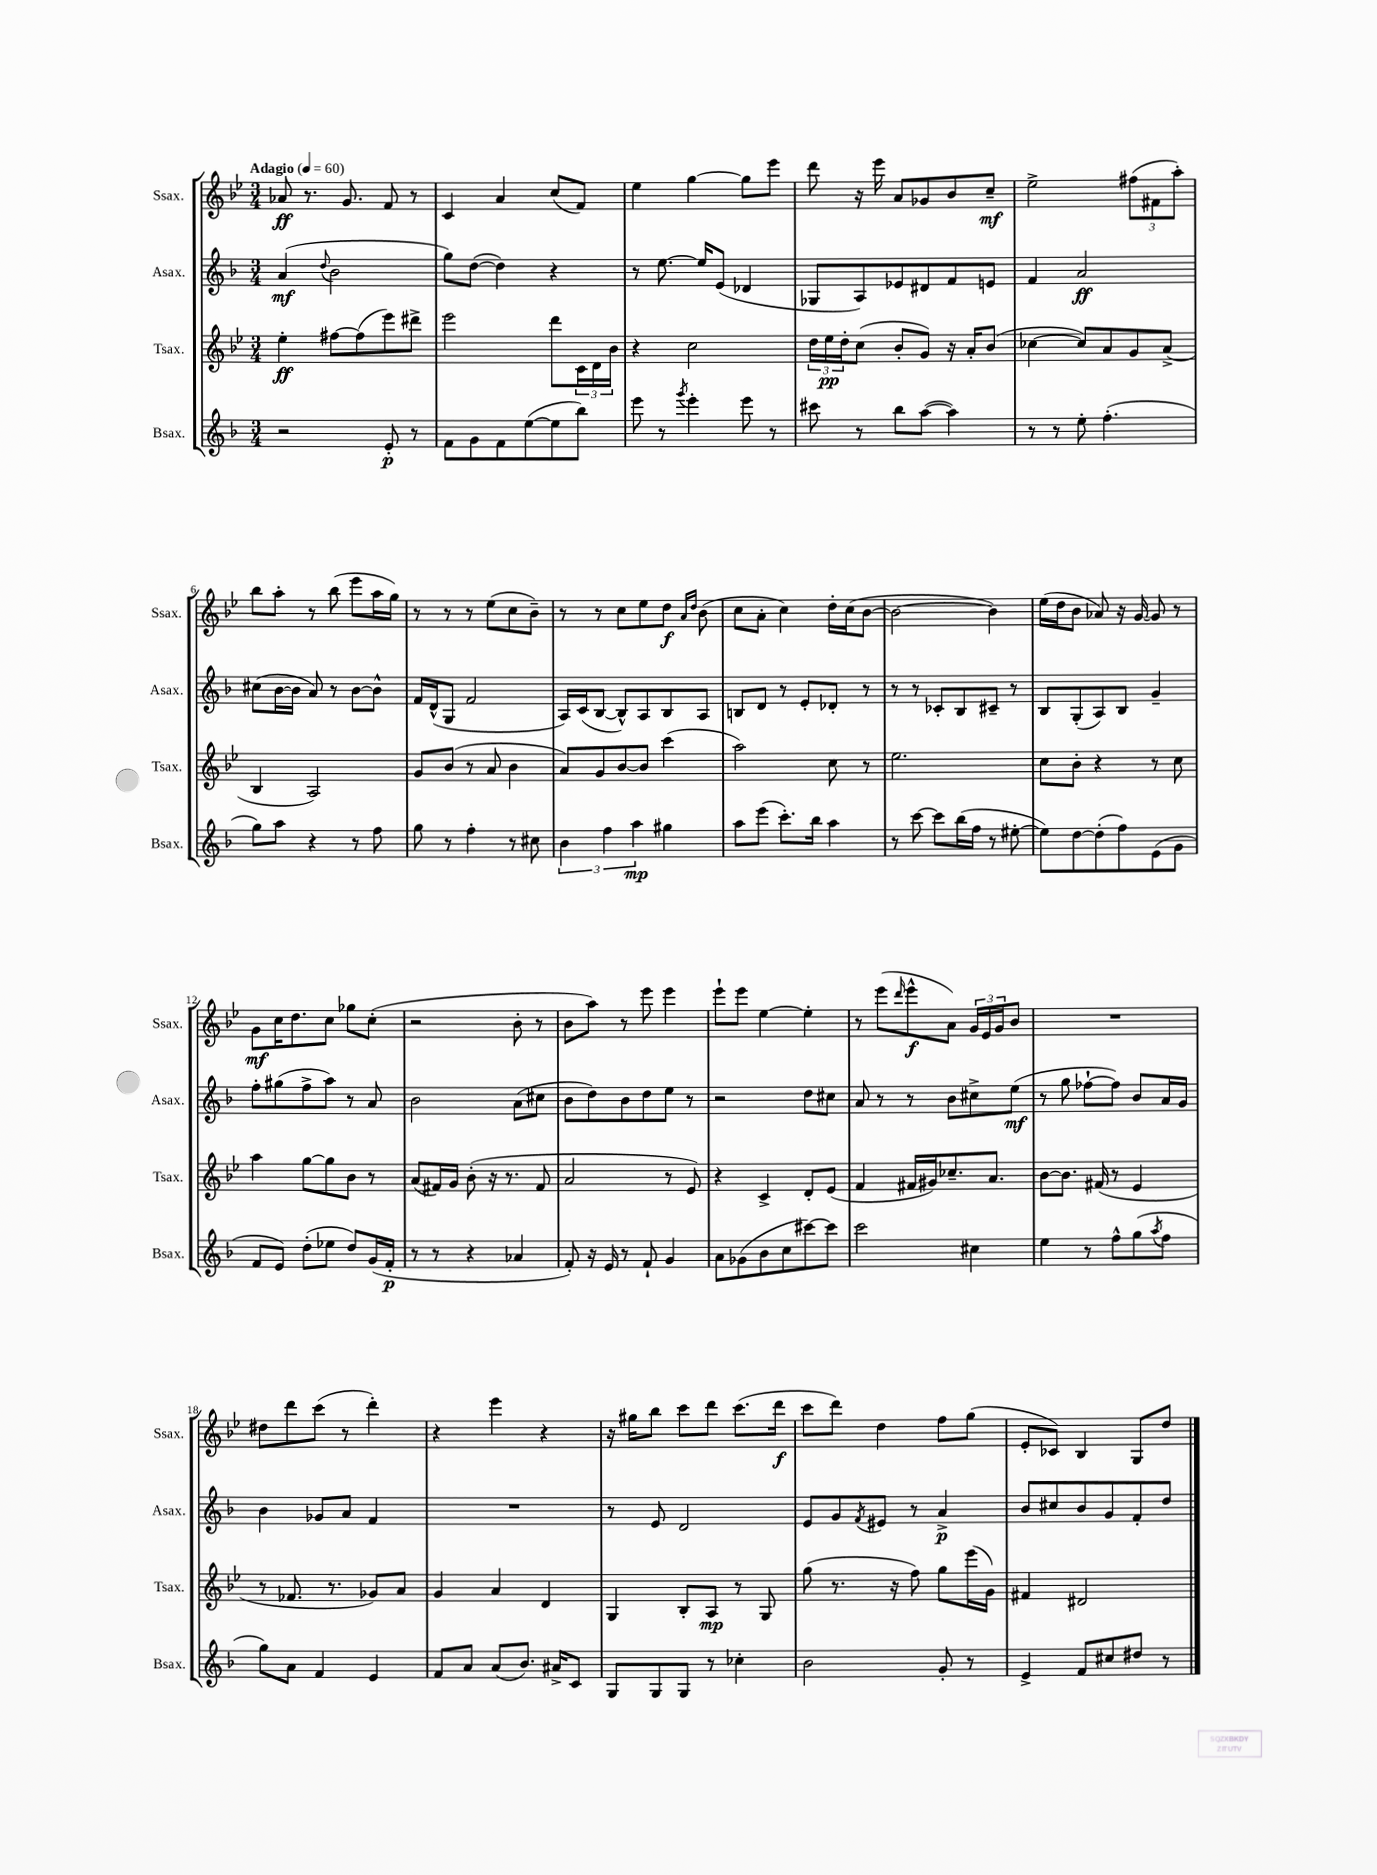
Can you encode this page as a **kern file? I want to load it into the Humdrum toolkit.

**kern	**kern	**kern	**kern
*staff4	*staff3	*staff2	*staff1
*clefG2	*clefG2	*clefG2	*clefG2
*k[b-]	*k[b-e-]	*k[b-]	*k[b-e-]
*M3/4	*M3/4	*M3/4	*M3/4
*MM60	*MM60	*MM60	*MM60
2r	4ee-'\	(4a/	8a-/
.	.	.	8.r
.	.	8qqdd/	.
.	[8ff#\L	2b-\	.
.	.	.	8.g/
.	(8ff#\]	.	.
8e'/	8eee-\)	.	8f/
8r	8ddd#^\J	.	8r
=	=	=	=
8f\L	2eee-\	8gg\L)	4c/
8g\	.	([8dd\J	.
8f\	.	4dd\])	4a/
([8ee\	.	.	.
8ee\]	8ddd\L	4r	(8cc/L
8bb-\J)	24c\L	.	8f/J)
.	24d\	.	.
.	24b-\JJ	.	.
=	=	=	=
8eee\	4r	8r	4ee-\
8r	.	[8.ee\	.
8qggg/	.	.	.
4eee'\	2cc\	.	[4gg\
.	.	16ee/]LK	.
.	.	(8e/J	.
8eee\	.	4d-/	8gg\]L
8r	.	.	8eee-\J
=	=	=	=
8ccc#\	24dd\LL	8G-/L	8ddd\
.	24ee-\	.	.
.	24dd'\J	.	.
8r	(8cc\J	8A/)	16r
.	.	.	16eee-\
8bb-\L	8b-'/L	8e-/	8a/L
([8aa\J	8g/J)	8d#/	8g-/
4aa\])	16r	8f/	8b-/
.	16a'/LK	.	.
.	(8b-/J	8e/J	8cc~/J
=	=	=	=
8r	[4cc-\	4f/	2ee-^\
8r	.	.	.
8ee'\	8cc-/]L)	2a/	.
(4.ff'\	8a/	.	.
.	8g/	.	(12ff#\L
.	.	.	12f#\
.	(8a^/J	.	.
.	.	.	12aa'\J)
=	=	=	=
8gg\L)	4B-/	(8cc#\L	8bb-\L
8aa\J	.	[16b-\L	8aa'\J
.	.	16b-\]JJ	.
4r	2A/)	8a/)	8r
.	.	8r	(8bb-\
8r	.	[8b-\L	8eee-\L
8ff\	.	8b-^^\]J	16aa\L
.	.	.	16gg\JJ)
=	=	=	=
8gg\	8g/L	16f/LL	8r
.	.	(16d^^/J	.
8r	(8b-/J	8G/J	8r
4ff'\	8r	2f/	8r
.	8a/	.	(8ee-\L
8r	4b-\	.	8cc\
8cc#\	.	.	8b-~\J)
=	=	=	=
6b-\	8a/L)	16A/LL)	8r
.	.	(16c/J	.
.	8g/	[8B-/J	8r
6ff\	.	.	.
.	[8b-/	8B-^^/]L)	8cc\L
6aa\	.	.	.
.	8b-/]J	8A/	8ee-\
4gg#\	(4ccc\	8B-/	8dd\J
.	.	.	16qqa/LL
.	.	.	16qqdd/JJ
.	.	8A/J	(8b-\
=	=	=	=
8aa\L	2aa\)	8B/L	8cc\L
(8eee\J	.	8d/J	8a'\J
8.ccc'\L)	.	8r	4cc\)
.	.	8e'/L	.
16bb-\Jk	.	.	.
4aa\	8cc\	8d-'/J	16dd'\LL
.	.	.	(16cc\J
.	8r	8r	[8b-\J
=	=	=	=
8r	2.ee-\	8r	2b-\_
[8ccc\	.	8r	.
8ccc\]L	.	8c-'/L	.
(16bb-\L	.	8B-/	.
16ff\JJ	.	.	.
8r	.	8c#~/J	4b-\])
[8ee#'\	.	8r	.
=	=	=	=
8ee#\]L)	8cc\L	8B-/L	(16ee-\LL
.	.	.	16dd\J
[8dd\	8b-'\J	(8G'/	8b-\J
(8dd'\]	4r	8A/)	8a-/)
8ff\)	.	8B-/J	16r
.	.	.	[16g/
(8e\	8r	4g~/	8g/]
8g\J	8cc\	.	8r
=	=	=	=
8f/L	4aa\	8ff'\L	8g\L
8e/J)	.	(8gg#\	16cc\K
.	.	.	8.dd\
(8dd'\L	[8gg\L	8ff^\	.
8ee-\J	8gg\]	8aa\J)	8cc\J
8dd/L)	8b-\J	8r	8gg-\L
(16g/L	8r	8a/	(8cc'\J
16f'/JJ	.	.	.
=	=	=	=
8r	(8a/L	2b-\	2r
8r	16f#/L)	.	.
.	16g/JJ	.	.
4r	(8b-'\	.	.
.	16r	.	.
.	8.r	.	.
4a-/	.	(8a\L	8b-'\
.	8f#/	8cc#\J	8r
=	=	=	=
8f'/)	2a/	8b-\L	8b-\L
16r	.	8dd\)	8aa\J)
16e/	.	.	.
8r	.	8b-\	8r
8f`/	.	8dd\	8eee-\
4g/	8r	8ee\J	4eee-\
.	8e-/)	8r	.
=	=	=	=
8a\L	4r	2r	8eee-`\L
(8g-\	.	.	8eee-\J
8b-\	4c^/	.	[4ee-\
8cc\	.	.	.
[8ccc#\)	8d'/L	8dd\L	4ee-'\]
8ccc#\]J	(8e-/J	8cc#\J	.
=	=	=	=
2ccc\	4f/	8a/	8r
.	.	8r	(8eee-\L
.	.	.	16qqddd/
.	16f#/LL	8r	8eee-^^\
.	16g#/J)	.	.
.	8.cc-~/	8b-\L	8a\J)
4cc#\	.	8cc#^\	24g/LL
.	.	.	24e-/
.	8.a/J	.	.
.	.	.	24g/J
.	.	(8ee\J	8b-/J
=	=	=	=
4ee\	[8b-\L	8r	2.r
.	8.b-\]J	8gg\	.
8r	.	[8ff-`\L	.
.	(16f#/	.	.
8ff^^\L	8r	8ff-\]J)	.
(8gg\	4e-/	8b-/L	.
8qaa/	.	.	.
8ff\J	.	16a/L	.
.	.	16g/JJ	.
=	=	=	=
8gg\L)	8r	4b-\	8dd#\L
8a\J	8.f-/	.	8ddd\
4f/	.	8g-/L	(8ccc\J
.	8.r	.	.
.	.	8a/J	8r
4e/	8g-/L)	4f/	4ddd'\)
.	8a/J	.	.
=	=	=	=
8f/L	4g/	2.r	4r
8a/J	.	.	.
(8a/L	4a/	.	4eee-\
8.b-/J)	.	.	.
.	4d/	.	4r
16a#^/LK	.	.	.
8c/J	.	.	.
=	=	=	=
8G/L	4G/	8r	16r
.	.	.	16gg#\LK
8G/	.	8e/	8bb-\J
8G/J	8B-'/L	2d/	8ccc\L
8r	8A/J	.	8ddd\J
4cc-'\	8r	.	(8.ccc\L
.	8G/	.	.
.	.	.	16ddd\Jk
=	=	=	=
2b-\	(8gg\	8e/L	8ccc\L
.	8.r	8g/	8ddd\J)
.	.	8qf/	.
.	.	8e#/J	4dd\
.	16r	.	.
.	8ff\)	8r	.
8g'/	8gg\L	4a^/	8ff\L
8r	(16eee-\L	.	(8gg\J
.	16g\JJ)	.	.
=	=	=	=
4e^/	4f#/	8b-/L	8e-'/L
.	.	8cc#/	8c-/J)
8f/L	2d#/	8b-/	4B-/
8cc#/	.	8g/	.
8dd#/J	.	8f'/	8G/L
8r	.	8dd/J	8dd/J
==	==	==	==
*-	*-	*-	*-
